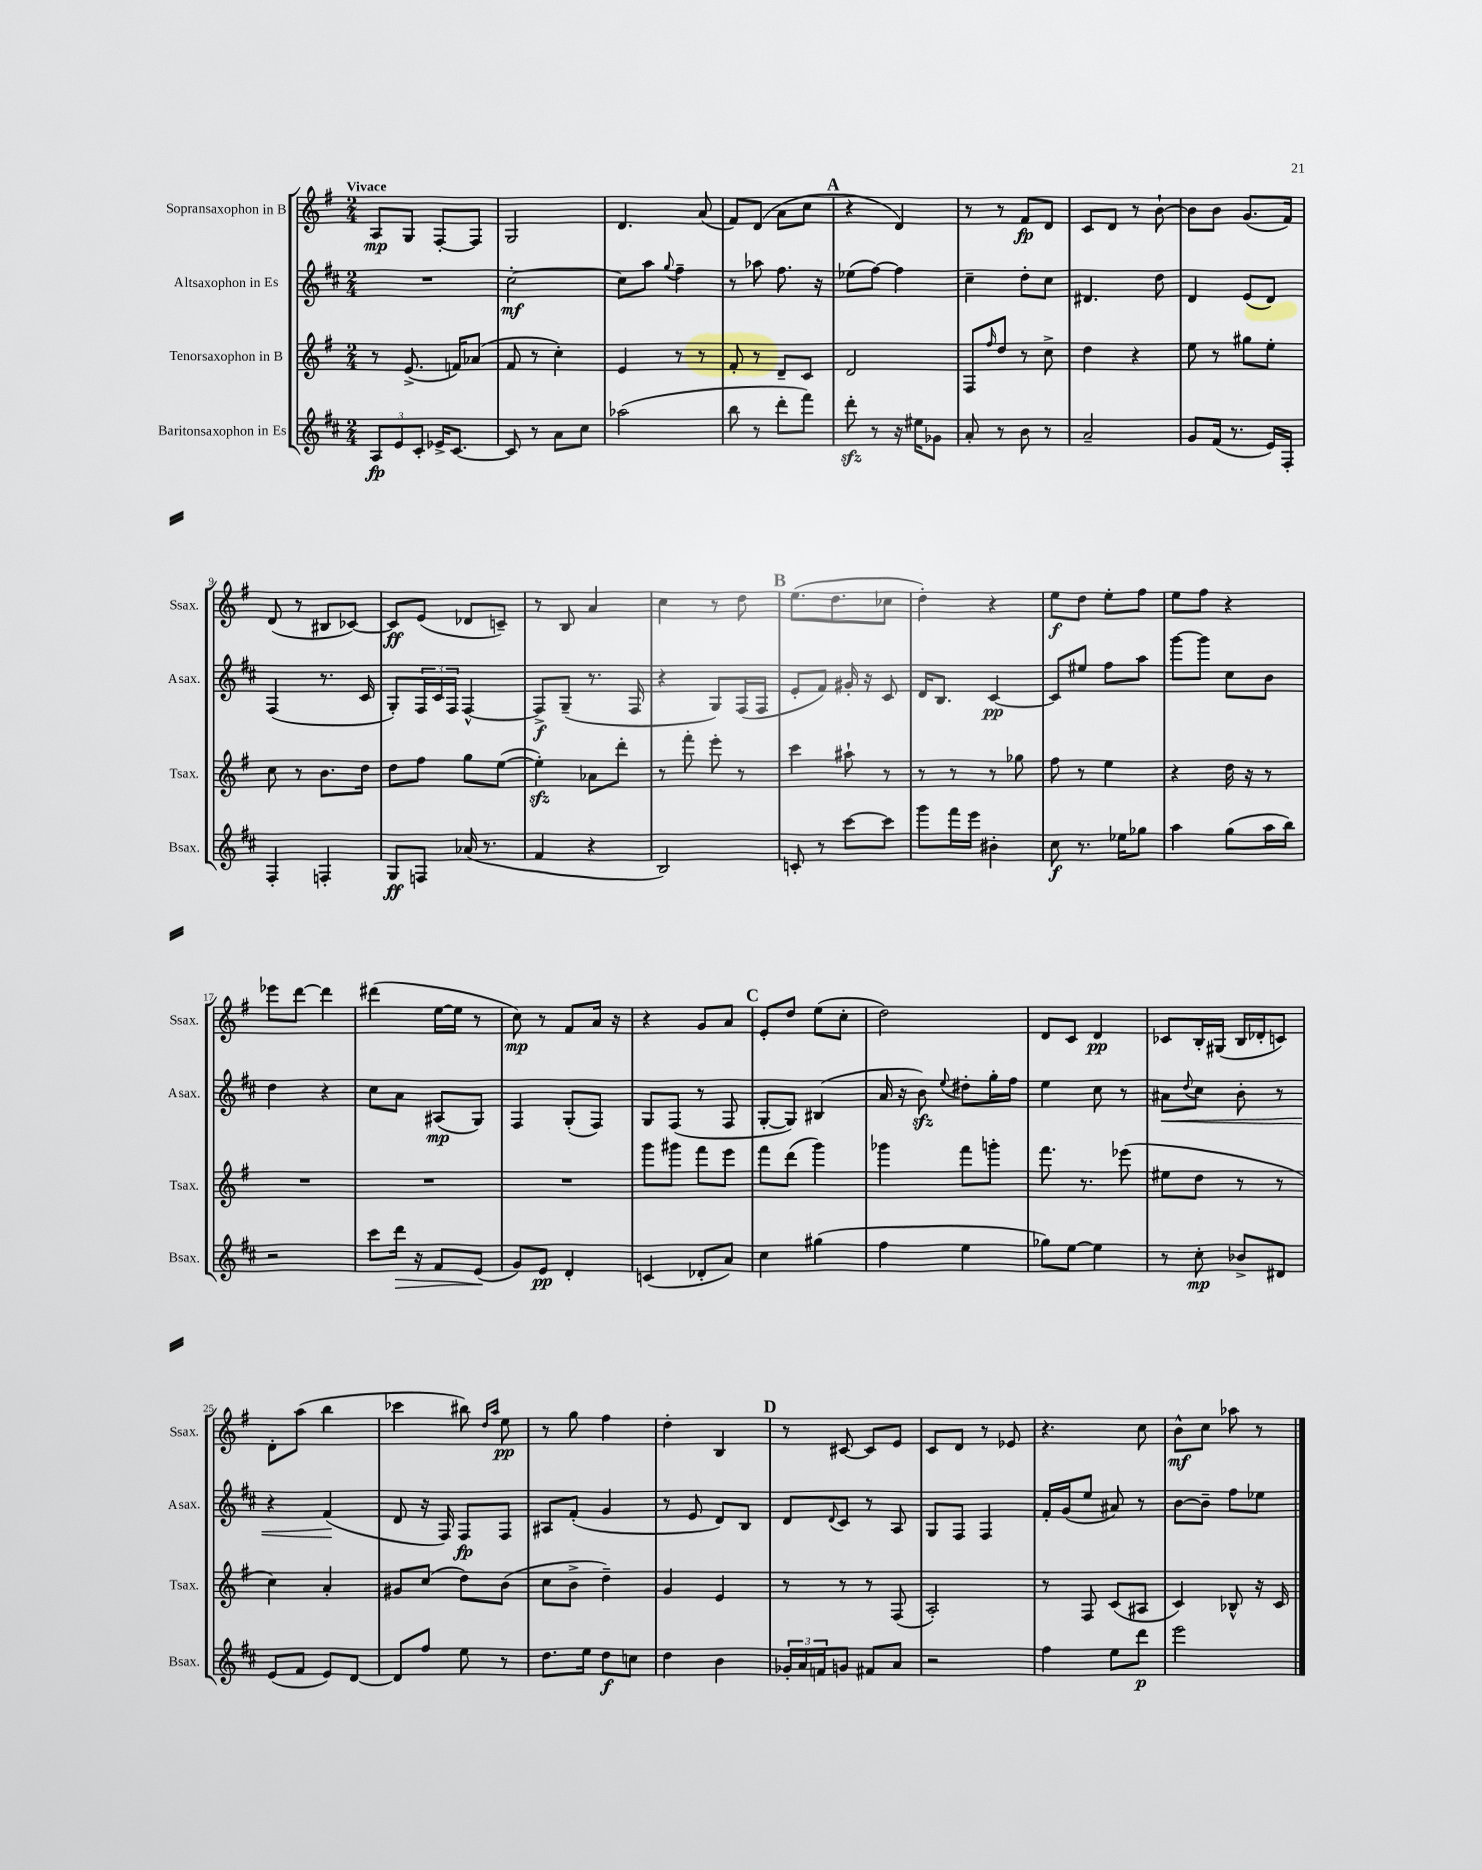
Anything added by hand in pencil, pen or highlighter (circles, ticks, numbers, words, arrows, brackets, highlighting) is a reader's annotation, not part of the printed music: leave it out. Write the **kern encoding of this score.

**kern	**kern	**kern	**kern
*staff4	*staff3	*staff2	*staff1
*clefG2	*clefG2	*clefG2	*clefG2
*k[f#c#]	*k[f#]	*k[f#c#]	*k[f#]
*M2/4	*M2/4	*M2/4	*M2/4
12A/L	8r	2r	8A/L
12e/	.	.	.
.	(8.e^/	.	8G/J
12c#'/J	.	.	.
16e-^/LK	.	.	[8F#'/L
[8.c#/J	16f/LK)	.	.
.	(8a-/J	.	8F#/]J
=	=	=	=
8c#/]	8f#/	[2cc#'\	2G/
8r	8r	.	.
8a\L	4cc'\)	.	.
8cc#\J	.	.	.
=	=	=	=
(2aa-\	4e/	8cc#\]L	4.d/
.	.	8aa\J	.
.	.	8qqgg/	.
.	8r	4ff#~\	.
.	8r	.	(8a/
=	=	=	=
8bb\	8f#'/	8r	8f#/L)
8r	8r	8aa-\	(8d/J
8ddd'\L	8d~/L	8.ff#\	8a\L
8fff#\J)	8c/J	.	8cc\J
.	.	16r	.
=	=	=	=
8ddd'\	2d/	(8ee-\L	4r
8r	.	[8ff#\J)	.
16r	.	4ff#\]	4d/)
16ee#\LK	.	.	.
8g-\J	.	.	.
=	=	=	=
8a'/	8F#/L	4cc#~\	8r
.	16qqff#/	.	.
8r	8dd/J	.	8r
8b\	8r	8dd'\L	8f#/L
8r	8cc^\	8cc#\J	8d/J
=	=	=	=
2a~/	4dd\	4.d#/	8c/L
.	.	.	8d/J
.	4r	.	8r
.	.	8dd\	[8b`\
=	=	=	=
8g/L	8ee\	4d/	8b\]L
(16f#/Jk	8r	.	8b\J
8.r	.	.	.
.	8gg#\L	(8e/L	(8.g/L
16e/LL)	8ee'\J	8d/J)	.
16F#'/JJ	.	.	16f#/Jk)
=	=	=	=
4F#'/	8cc\	(4F#/	(8d/
.	8r	.	8r
4F'/	8.b\L	8.r	8B#/L
.	.	.	[8c-/J)
.	16dd\Jk	16c#/	.
=	=	=	=
8G/L	8dd\L	8G'/L)	8c-/]L
8F/J	8ff#\J	24F#/L	(8e/J
.	.	24c#/	.
.	.	24F#/JJ	.
(16a-/	8gg\L	[4F#^^/	8d-/L
8.r	.	.	.
.	([8ee\J	.	8c~/J)
=	=	=	=
4f#/	4ee'\])	8F#^/]L	8r
.	.	(8G~/J	8B/
4r	8a-\L	8.r	4a/
.	8ddd'\J	.	.
.	.	16F#/	.
=	=	=	=
2B/)	8r	4r	4cc\
.	8fff#'\	.	.
.	8eee'\	8G/L)	8r
.	8r	(16F#/L	8dd\
.	.	16F#/JJ	.
=	=	=	=
8c'/	4ccc\	8e'/L	(8.ee\L
8r	.	8f#/J)	.
.	.	.	8.dd\
[8ccc#\L	8aa#`\	16g#'/	.
.	.	16r	.
8ccc#\]J	8r	8c#/	8cc-\J
=	=	=	=
8ggg\L	8r	16d/LK	4dd'\)
.	.	8.B/J	.
16fff#\L	8r	.	.
16eee\JJ	.	.	.
4b#'\	8r	[4c#/	4r
.	8gg-\	.	.
=	=	=	=
8cc#\	8ff#\	8c#/]L	8ee\L
8.r	8r	8ee#/J	8dd\J
.	4ee\	8ff#\L	8ee'\L
16ee-\LK	.	.	.
8gg-\J	.	8aa\J	8ff#\J
=	=	=	=
4aa\	4r	[8ggg\L	8ee\L
.	.	8ggg\]J	8ff#\J
(8gg\L	16dd\	8cc#\L	4r
.	16r	.	.
16aa\L	8r	8b\J	.
16bb\JJ)	.	.	.
=	=	=	=
2r	2r	4dd\	8eee-\L
.	.	.	[8ddd\J
.	.	4r	4ddd\]
=	=	=	=
8ccc#\L	2r	8cc#\L	(4ddd#\
16ddd\Jk	.	8a\J	.
16r	.	.	.
8f#/L	.	(8A#/L	[16ee\LL
.	.	.	16ee\]JJ
(8e/J	.	8G/J)	8r
=	=	=	=
8g/L)	2r	4F#/	8cc\)
8e/J	.	.	8r
4d'/	.	(8G'/L	8f#/L
.	.	8F#/J)	16a/Jk
.	.	.	16r
=	=	=	=
(4c/	8ggg\L	8G/L	4r
.	8ggg#\J	(8F#/J	.
8d-'/L	8fff#\L	8r	8g/L
8a/J)	8eee\J	8F#/	8a/J
=	=	=	=
4cc#\	8fff#\L	[8G'/L	8e'/L
.	(8ddd\J	8G/]J)	8dd/J
(4gg#\	4ggg\)	(4B#/	(8ee\L
.	.	.	8cc'\J
=	=	=	=
4ff#\	4ggg-\	16a/	2dd\)
.	.	16r	.
.	.	8b\)	.
.	.	8qqee/	.
4ee\	8fff#\L	8dd#'\L	.
.	8ggg'\J	16gg'\L	.
.	.	16ff#\JJ	.
=	=	=	=
8gg-\L)	8.fff#\	4ee\	8d/L
[8ee\J	.	.	8c/J
.	8.r	.	.
4ee\]	.	8cc#\	4d/
.	(8eee-\	8r	.
=	=	=	=
8r	8ee#\L	8a#\L	8c-/L
.	.	8qqdd/	.
8cc#'\	8dd\J	8cc#\J	16B'/L
.	.	.	(16G#/JJ
8b-^/L	8r	8b'\	16B/LL
.	.	.	16d-'/J
8d#/J	8r	8r	8c/J)
=	=	=	=
(8e/L	4cc\)	4r	8d'\L
8f#/J	.	.	(8aa\J
8e/L)	4a'/	(4f#/	4bb\
[8d/J	.	.	.
=	=	=	=
8d/]L	8g#/L	8d/	4ccc-\
8ff#/J	(8cc/J	16r	.
.	.	16F#/)	.
8ee\	8dd\L)	8F#/L	8bb#\)
.	.	.	16qqdd/LL
.	.	.	16qqaa/JJ
8r	(8b\J	8F#/J	8ee\
=	=	=	=
8.dd\L	8cc\L	8A#/L	8r
.	8b^\J	(8f#'/J	8gg\
16ee\Jk	.	.	.
8dd\L	4dd~\)	4g/	4ff#\
8cc\J	.	.	.
=	=	=	=
4dd\	4g/	8r	4dd'\
.	.	8e/	.
4b\	4e/	8d/L)	4B/
.	.	8B/J	.
=	=	=	=
24g-'/LL	8r	8d/L	8r
24a/	.	.	.
24f/J	.	.	.
.	.	8qqd/	.
8g/J	8r	8c#/J	[8c#/
8f#/L	8r	8r	8c#/]L
8a/J	(8F#/	8A/	8e/J
=	=	=	=
2r	2A'/)	8G/L	8c/L
.	.	8F#/J	8d/J
.	.	4F#/	8r
.	.	.	8e-/
=	=	=	=
4ff#\	8r	16f#'/LL	4.r
.	.	(16g/J	.
.	8F#/	8ee/J	.
8ee\L	(8c/L	8a#/)	.
8ddd\J	8A#/J	8r	8cc\
=	=	=	=
2eee\	4c/)	[8b\L	8b^^\L
.	.	8b~\]J	8cc\J
.	8B-^^/	8ff#\L	8aa-\
.	16r	8ee-\J	8r
.	16c/	.	.
==	==	==	==
*-	*-	*-	*-
